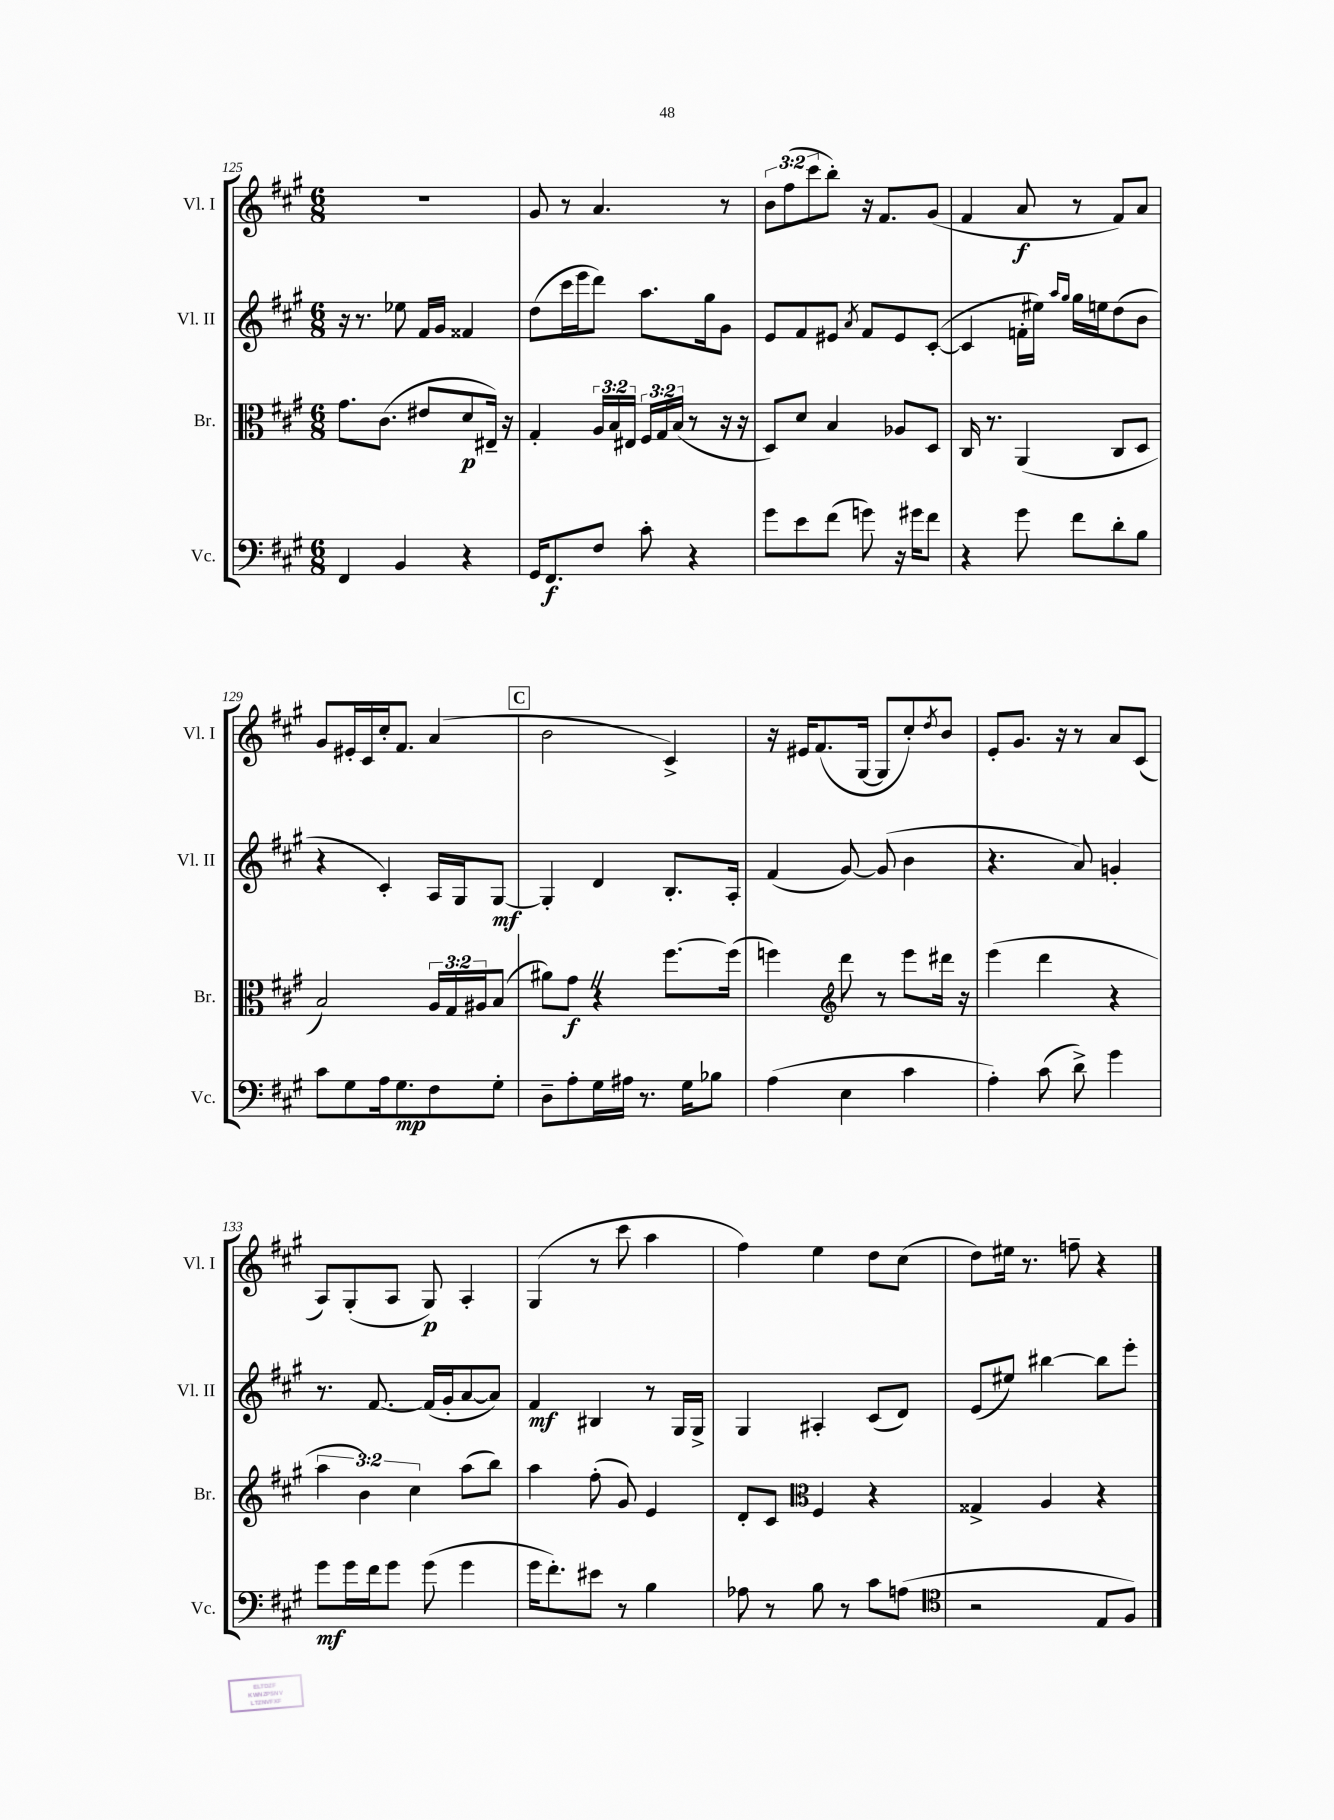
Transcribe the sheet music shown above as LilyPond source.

<<
\new StaffGroup <<
\new Staff = "s0" \with { instrumentName = "Vl. I" shortInstrumentName = "Vl. I" } {
    \clef treble \key a \major \numericTimeSignature \time 6/8 \override Staff.TupletNumber.text = #tuplet-number::calc-fraction-text
    R2. |
    gis'8 r8 a'4. r8 |
    \tuplet 3/2 { b'8 fis''8( cis'''8 } b''8-.) r16 fis'8. gis'8( |
    fis'4 a'8\f r8 fis'8) a'8 |
    gis'8 eis'16-. cis'16 cis''16-. fis'8. a'4( |
    \mark \markup { \box "C" } b'2 cis'4->) |
    r16 eis'16 fis'8.( gis16~ gis8 cis''8-.) \acciaccatura { d''8 } b'8 |
    e'8-. gis'8. r16 r8 a'8 cis'8( |
    a8) gis8-.( a8 gis8\p) a4-. |
    gis4( r8 cis'''8 a''4 |
    fis''4) e''4 d''8 cis''8( |
    d''8) eis''16 r8. f''8-- r4 \bar "|." |
}
\new Staff = "s1" \with { instrumentName = "Vl. II" shortInstrumentName = "Vl. II" } {
    \clef treble \key a \major \numericTimeSignature \time 6/8
    r16 r8. ees''8 fis'16 gis'16 fisis'4 |
    d''8( cis'''16 e'''16 d'''8) a''8. gis''16 gis'8 |
    e'8 fis'8 eis'8 \acciaccatura { a'8 } fis'8 eis'8 cis'8~-.( |
    cis'4 f'16-. eis''16) \grace { a''16 gis''16 } gis''16 e''16 d''8( b'8 |
    r4 cis'4-.) a16 gis16 gis8~\mf |
    \mark \markup { \box "C" } gis4-. d'4 b8.-. a16-. |
    fis'4( gis'8~) gis'8( b'4 |
    r4. a'8) g'4-. |
    r8. fis'8.~ fis'16( gis'16-. a'8~ a'8) |
    fis'4\mf bis4 r8 gis16 gis16-> |
    gis4 ais4-. cis'8( d'8) |
    e'8( eis''8) bis''4~ bis''8 e'''8-. \bar "|." |
}
\new Staff = "s2" \with { instrumentName = "Br." shortInstrumentName = "Br." } {
    \clef alto \key a \major \numericTimeSignature \time 6/8 \override Staff.TupletNumber.text = #tuplet-number::calc-fraction-text
    gis'8. cis'8.( eis'8 d'8\p eis16--) r16 |
    gis4-. \tuplet 3/2 { a16 b16 eis16 } \tuplet 3/2 { fis16 gis16 b16( } r8 r16 r16 |
    d8) d'8 b4 aes8 d8 |
    cis16 r8. a,4( cis8 d8 |
    b2) \tuplet 3/2 { a16 gis16 ais16 } b8( |
    \mark \markup { \box "C" } ais'8) gis'8\f \once \override BreathingSign.text = \markup { \musicglyph "scripts.caesura.straight" } \breathe r4 fis''8.~ fis''16( |
    f''4) \clef treble d'''8 r8 e'''8 dis'''16 r16 |
    e'''4( d'''4 r4 |
    \tuplet 3/2 { a''4 b'4) cis''4 } a''8( b''8) |
    a''4 fis''8-.( gis'8) e'4 |
    d'8-. cis'8 \clef alto fis4 r4 |
    gisis4-> a4 r4 \bar "|." |
}
\new Staff = "s3" \with { instrumentName = "Vc." shortInstrumentName = "Vc." } {
    \clef bass \key a \major \numericTimeSignature \time 6/8
    fis,4 b,4 r4 |
    gis,16 fis,8.\f fis8 cis'8-. r4 |
    gis'8 e'8 fis'8( g'8) r16 gis'16 fis'8 |
    r4 gis'8 fis'8 d'8-. b8 |
    cis'8 gis8 a16 gis8.\mp fis8 gis8-. |
    \mark \markup { \box "C" } d8-- a8-. gis16 ais16 r8. gis16 bes8 |
    a4( e4 cis'4 |
    a4-.) cis'8( d'8->) gis'4 |
    gis'8\mf gis'16 fis'16 gis'8 gis'8( gis'4 |
    gis'16 fis'8.-.) eis'8 r8 b4 |
    aes8 r8 b8 r8 cis'8 a8( |
    \clef tenor r2 e8 fis8) \bar "|." |
}
>>
>>
\layout { \context { \Score currentBarNumber = #125 } }
